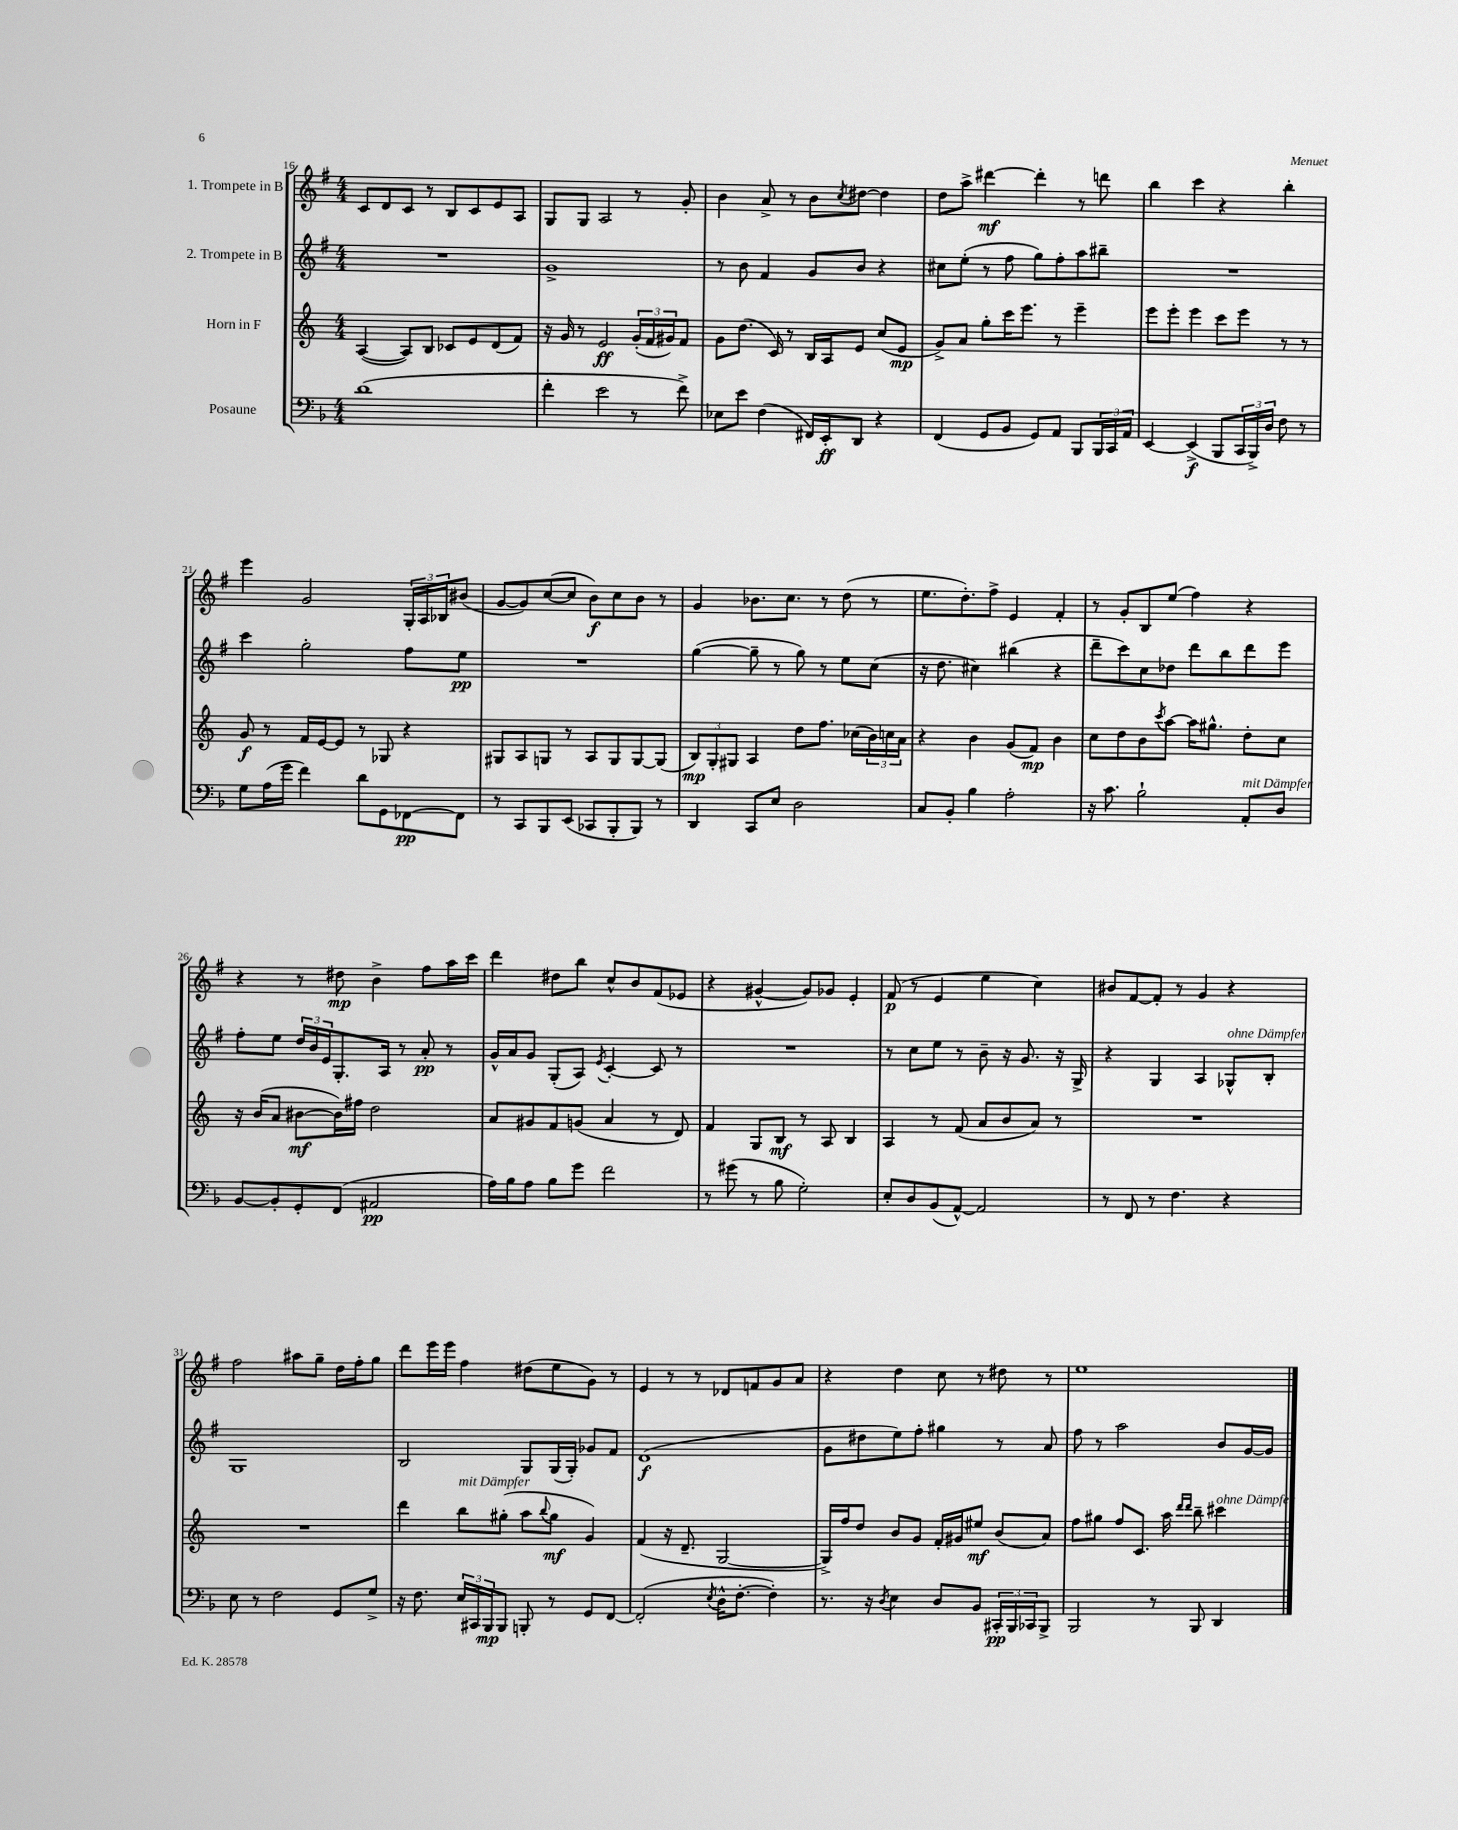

**kern	**dynam	**kern	**dynam	**kern	**dynam	**kern	**dynam
*part4	*part4	*part3	*part3	*part2	*part2	*part1	*part1
*staff4	*staff4	*staff3	*staff3	*staff2	*staff2	*staff1	*staff1
*I"Posaune	*	*I"Horn in F	*	*I"2. Trompete in B	*	*I"1. Trompete in B	*
*clefF4	*	*clefG2	*	*clefG2	*	*clefG2	*
*k[b-]	*	*k[]	*	*k[f#]	*	*k[f#]	*
*M4/4	*	*M4/4	*	*M4/4	*	*M4/4	*
=16	=16	=16	=16	=16	=16	=16	=16
(1d	.	([4A/	.	1r	.	8c/L	.
.	.	.	.	.	.	8d/	.
.	.	8A/L])	.	.	.	8c/J	.
.	.	8B/J	.	.	.	8r	.
.	.	8c-X/L	.	.	.	8B/L	.
.	.	8e/	.	.	.	8c/	.
.	.	(8d/	.	.	.	8e/	.
.	.	8f/J)	.	.	.	8A/J	.
=17	=17	=17	=17	=17	=17	=17	=17
4f'\	.	16r	.	1g^	.	8G/L	.
.	.	16g/	.	.	.	.	.
.	.	8r	.	.	.	8G/J	.
2e\	.	2e/	ff	.	.	2A/	.
8r	.	(24g'/LL	.	.	.	8r	.
.	.	24f/	.	.	.	.	.
.	.	24g#X/J)	.	.	.	.	.
8f^\)	.	8f/J	.	.	.	8g'/	.
=18	=18	=18	=18	=18	=18	=18	=18
8E-X\L	.	8g\L	.	8r	.	4b\	.
8e\J	.	(8.dd\J	.	8b\	.	.	.
(4F\	.	.	.	4f#/	.	8a^/	.
.	.	16c/)	.	.	.	.	.
.	.	8r	.	.	.	8r	.
16FF#X/LL)	.	16B/LL	.	8g/L	.	8b\L	.
16EE'/J	ff	16A/J	.	.	.	.	.
.	.	.	.	.	.	8qcc/	.
8DD/J	.	8e/J	.	8b/J	.	[8dd#X\J	.
4r	.	(8cc/L	.	4r	.	4dd#\]	.
.	.	8e/J	mp	.	.	.	.
=19	=19	=19	=19	=19	=19	=19	=19
(4FF/	.	8g^/L)	.	8cc#X\L	.	8dd\L	.
.	.	8a/J	.	(8ee'\J	.	8aa^\J	.
8GG/L	.	8gg'\L	.	8r	.	[4ddd#X\	mf
8BB-/J	.	16ccc\K	.	8ff#\	.	.	.
.	.	8.eee\J	.	.	.	.	.
8GG/L)	.	.	.	8gg\L)	.	4ddd#'\]	.
8AA/J	.	8r	.	8ff#'\	.	.	.
8BBB-/L	.	4eee~\	.	8aa\	.	8r	.
24BBB-/L	.	.	.	8bb#X~\J	.	8dddn\	.
24CC/	.	.	.	.	.	.	.
24AA/JJ	.	.	.	.	.	.	.
=20	=20	=20	=20	=20	=20	=20	=20
[4EE/	.	8eee\L	.	1r	.	4bb\	.
.	.	8eee'\J	.	.	.	.	.
(4EE^/]	f	4eee\	.	.	.	4ccc\	.
8BBB-/L	.	8ccc\L	.	.	.	4r	.
24CC/L	.	8eee\J	.	.	.	.	.
24BBB-^/)	.	.	.	.	.	.	.
24D/JJ	.	.	.	.	.	.	.
8F\	.	8r	.	.	.	4bb'\	.
8r	.	8r	.	.	.	.	.
!!LO:LB:g=z
=21	=21	=21	=21	=21	=21	=21	=21
8G\L	.	8g/	f	4ccc\	.	4eee\	.
(16A\L	.	8r	.	.	.	.	.
16g\JJ	.	.	.	.	.	.	.
4f\)	.	16f/LL	.	2gg'\	.	2g/	.
.	.	[16e/J	.	.	.	.	.
.	.	8e/J]	.	.	.	.	.
8d\L	.	8r	.	.	.	.	.
8GG\	.	8G-X/	.	.	.	.	.
[8FF-X\	pp	4r	.	8ff#\L	.	24G'/LL	.
.	.	.	.	.	.	24A/	.
.	.	.	.	.	.	24B-X/J	.
8FF-\J]	.	.	.	8ee\J	pp	(8b#X/J	.
=22	=22	=22	=22	=22	=22	=22	=22
8r	.	8G#X/L	.	1r	.	[8g/L	.
8CC/L	.	8A/	.	.	.	8g/])	.
8BBB-/	.	8Gn/J	.	.	.	([8cc/	.
(8EE/J	.	8r	.	.	.	8cc/J]	.
8CC-X/L	.	8A/L	.	.	.	8b\L)	f
8BBB-'/	.	8G/	.	.	.	8cc\	.
8BBB-/J)	.	[8G/	.	.	.	8b\J	.
8r	.	(8G/J]	.	.	.	8r	.
=23	=23	=23	=23	=23	=23	=23	=23
4DD/	.	12B/L)	mp	([4gg\	.	4g/	.
.	.	12G'/	.	.	.	.	.
.	.	12G#X/J	.	.	.	.	.
8CC/L	.	4A/	.	8gg~\]	.	8.b-X\L	.
8E/J	.	.	.	8r	.	.	.
.	.	.	.	.	.	8.cc\J	.
2D\	.	8dd\L	.	8gg\)	.	.	.
.	.	8.ff\J	.	8r	.	8r	.
.	.	.	.	8ee\L	.	(8dd\	.
.	.	(16cc-X\LL	.	.	.	.	.
.	.	24b\)	.	(8cc\J	.	8r	.
.	.	24ccn\	.	.	.	.	.
.	.	24a\JJ	.	.	.	.	.
=24	=24	=24	=24	=24	=24	=24	=24
8C/L	.	4r	.	16r	.	8.ee\L	.
.	.	.	.	8.dd\	.	.	.
8BB-'/J	.	.	.	.	.	.	.
.	.	.	.	.	.	8.dd'\)	.
4B-\	.	4b\	.	4cc#X\)	.	.	.
.	.	.	.	.	.	8ff#^\J	.
2A'\	.	(8g/L	.	(4bb#X\	.	4e/	.
.	.	8f/J)	mp	.	.	.	.
.	.	4b\	.	4r	.	4f#'/	.
=25	=25	=25	=25	=25	=25	=25	=25
16r	.	8cc\L	.	8ddd~\L	.	8r	.
8.c\	.	.	.	.	.	.	.
.	.	8dd\	.	8ccc\)	.	8g'/L	.
2B-`\	.	8b\	.	8cc\	.	8B/	.
.	.	8qccc/	.	.	.	.	.
.	.	[8aa\J	.	8dd-X\J	.	(8ee/J	.
.	.	16aa\KL]	.	8ddd\L	.	4ff#\)	.
.	.	8.gg#X^^\J	.	.	.	.	.
.	.	.	.	8bb\	.	.	.
!LO:TX:a:i:t=mit Dämpfer	!	!	!	!	!	!	!
8AA'/L	.	8dd'\L	.	8ddd\	.	4r	.
8D/J	.	8cc\J	.	8eee\J	.	.	.
!!LO:LB:g=z
=26	=26	=26	=26	=26	=26	=26	=26
[8BB-/L	.	16r	.	8ff#'\L	.	4r	.
.	.	(16b/KL	.	.	.	.	.
8BB-'/]	.	8a/J	.	8ee\J	.	.	.
8GG'/	.	[8b#X\L	mf	24dd/LL	.	8r	.
.	.	.	.	24b/	.	.	.
.	.	.	.	24e/J	.	.	.
(8FF/J	.	16b#\L])	.	8.G'/	.	8dd#X\	mp
.	.	16ff#X\JJ	.	.	.	.	.
2AA#X/	pp	2dd\	.	.	.	4b^\	.
.	.	.	.	16A/Jk	.	.	.
.	.	.	.	8r	.	.	.
.	.	.	.	8a'/	pp	8ff#\L	.
.	.	.	.	8r	.	16aa\L	.
.	.	.	.	.	.	16ccc\JJ	.
=27	=27	=27	=27	=27	=27	=27	=27
16A\LL)	.	8a/L	.	16g^^/LL	.	4ddd\	.
16B-\J	.	.	.	16a/J	.	.	.
8A\J	.	8g#X/	.	8g/J	.	.	.
8B-\L	.	8f/	.	(8G'/L	.	8dd#X\L	.
8g\J	.	(8gn/J	.	8A/J)	.	8bb\J	.
.	.	.	.	8qe/	.	.	.
2f\	.	4a/	.	[4c'/	.	8cc^^/L	.
.	.	.	.	.	.	8b/	.
.	.	8r	.	8c/]	.	(8f#/	.
.	.	8d/)	.	8r	.	8e-X/J	.
=28	=28	=28	=28	=28	=28	=28	=28
8r	.	4f/	.	1r	.	4r	.
(8g#X\	.	.	.	.	.	.	.
8r	.	8G/L	.	.	.	[4g#X^^/	.
8B-\	.	8B/J	mf	.	.	.	.
2G'\)	.	8r	.	.	.	8g#/L])	.
.	.	8A/	.	.	.	8g-X/J	.
.	.	4B/	.	.	.	4e'/	.
=29	=29	=29	=29	=29	=29	=29	=29
8E'/L	.	4A/	.	8r	.	(8f#/	p
8D/	.	.	.	8cc\L	.	8r	.
(8BB-/	.	8r	.	8ee\J	.	4e/	.
[8AA^^/J)	.	(8f/	.	8r	.	.	.
2AA/]	.	8a/L	.	8b~\	.	4ee\	.
.	.	8b/	.	16r	.	.	.
.	.	.	.	8.g/	.	.	.
.	.	8a/J)	.	.	.	4cc\)	.
.	.	8r	.	16r	.	.	.
.	.	.	.	16G^/	.	.	.
=30	=30	=30	=30	=30	=30	=30	=30
8r	.	1r	.	4r	.	8b#X/L	.
8FF/	.	.	.	.	.	[8f#/	.
8r	.	.	.	4G/	.	8f#'/J]	.
4.F\	.	.	.	.	.	8r	.
.	.	.	.	4A/	.	4g/	.
!	!	!	!	!LO:TX:a:i:t=ohne Dämpfer	!	!	!
4r	.	.	.	8G-X^^/L	.	4r	.
.	.	.	.	8B'/J	.	.	.
!!LO:LB:g=z
=31	=31	=31	=31	=31	=31	=31	=31
8E\	.	1r	.	1G	.	2ff#\	.
8r	.	.	.	.	.	.	.
2F\	.	.	.	.	.	.	.
.	.	.	.	.	.	8aa#X\L	.
.	.	.	.	.	.	8gg~\J	.
8GG/L	.	.	.	.	.	16dd\LL	.
.	.	.	.	.	.	16ff#'\J	.
8G^/J	.	.	.	.	.	8gg\J	.
=32	=32	=32	=32	=32	=32	=32	=32
16r	.	4ddd\	.	2B/	.	8ddd\L	.
8.F\	.	.	.	.	.	.	.
.	.	.	.	.	.	16eee\L	.
.	.	.	.	.	.	16eee\JJ	.
!	!	!LO:TX:a:i:t=mit Dämpfer	!	!	!	!	!
24E/LL	.	8bb\L	.	.	.	4ff#\	.
24CC#X/	.	.	.	.	.	.	.
24BBB-/J	mp	.	.	.	.	.	.
8BBB-/J	.	(8gg#X'\J	.	.	.	.	.
8BBBn'/	.	8aa\L	.	8G/L	.	(8dd#X\L	.
.	.	8qqbb/	.	.	.	.	.
8r	.	8gg#\J	mf	(16G/L	.	8ee\	.
.	.	.	.	16G'/JJ)	.	.	.
8GG/L	.	4g/)	.	8g-X/L	.	8g\J)	.
[8FF/J	.	.	.	8f#/J	.	8r	.
=33	=33	=33	=33	=33	=33	=33	=33
(2FF'/]	.	(4f/	.	(1d	f	4e/	.
.	.	16r	.	.	.	8r	.
.	.	8.d~/	.	.	.	.	.
.	.	.	.	.	.	8r	.
8qE/	.	.	.	.	.	.	.
16D^^\KL	.	[2G/	.	.	.	8d-X/L	.
[8.F'\J	.	.	.	.	.	.	.
.	.	.	.	.	.	8fn/	.
4F'\])	.	.	.	.	.	8g/	.
.	.	.	.	.	.	8a/J	.
=34	=34	=34	=34	=34	=34	=34	=34
8.r	.	16G^/LL])	.	8g\L	.	4r	.
.	.	16ff/J	.	.	.	.	.
.	.	8dd/J	.	8dd#X\	.	.	.
16r	.	.	.	.	.	.	.
8qD/	.	.	.	.	.	.	.
4E\	.	8b/L	.	8ee\)	.	4dd\	.
.	.	8g/J	.	8ff#'\J	.	.	.
8D/L	.	16f'/LL	.	4gg#X\	.	8cc\	.
.	.	16g#X/J	.	.	.	.	.
8BB-/J	.	8ee#X/J	mf	.	.	8r	.
24CC#X'/LL	pp	(8b/L	.	8r	.	8dd#X\	.
24BBB-/	.	.	.	.	.	.	.
24CC-X/J	.	.	.	.	.	.	.
8BBB-^/J	.	8a/J)	.	8a/	.	8r	.
=35	=35	=35	=35	=35	=35	=35	=35
2BBB-/	.	8ff\L	.	8ff#\	.	1ee	.
.	.	8gg#X\J	.	8r	.	.	.
.	.	8ff/L	.	2aa\	.	.	.
.	.	8.c/J	.	.	.	.	.
8r	.	.	.	.	.	.	.
.	.	16aa\	.	.	.	.	.
.	.	16qqddd/LL	.	.	.	.	.
.	.	16qqddd/JJ	.	.	.	.	.
8BBB-/	.	8bb~\	.	.	.	.	.
!	!	!LO:TX:a:i:t=ohne Dämpfer	!	!	!	!	!
4DD/	.	4ccc#X\	.	8b/L	.	.	.
.	.	.	.	[16g/L	.	.	.
.	.	.	.	16g/JJ]	.	.	.
==	==	==	==	==	==	==	==
*-	*-	*-	*-	*-	*-	*-	*-
